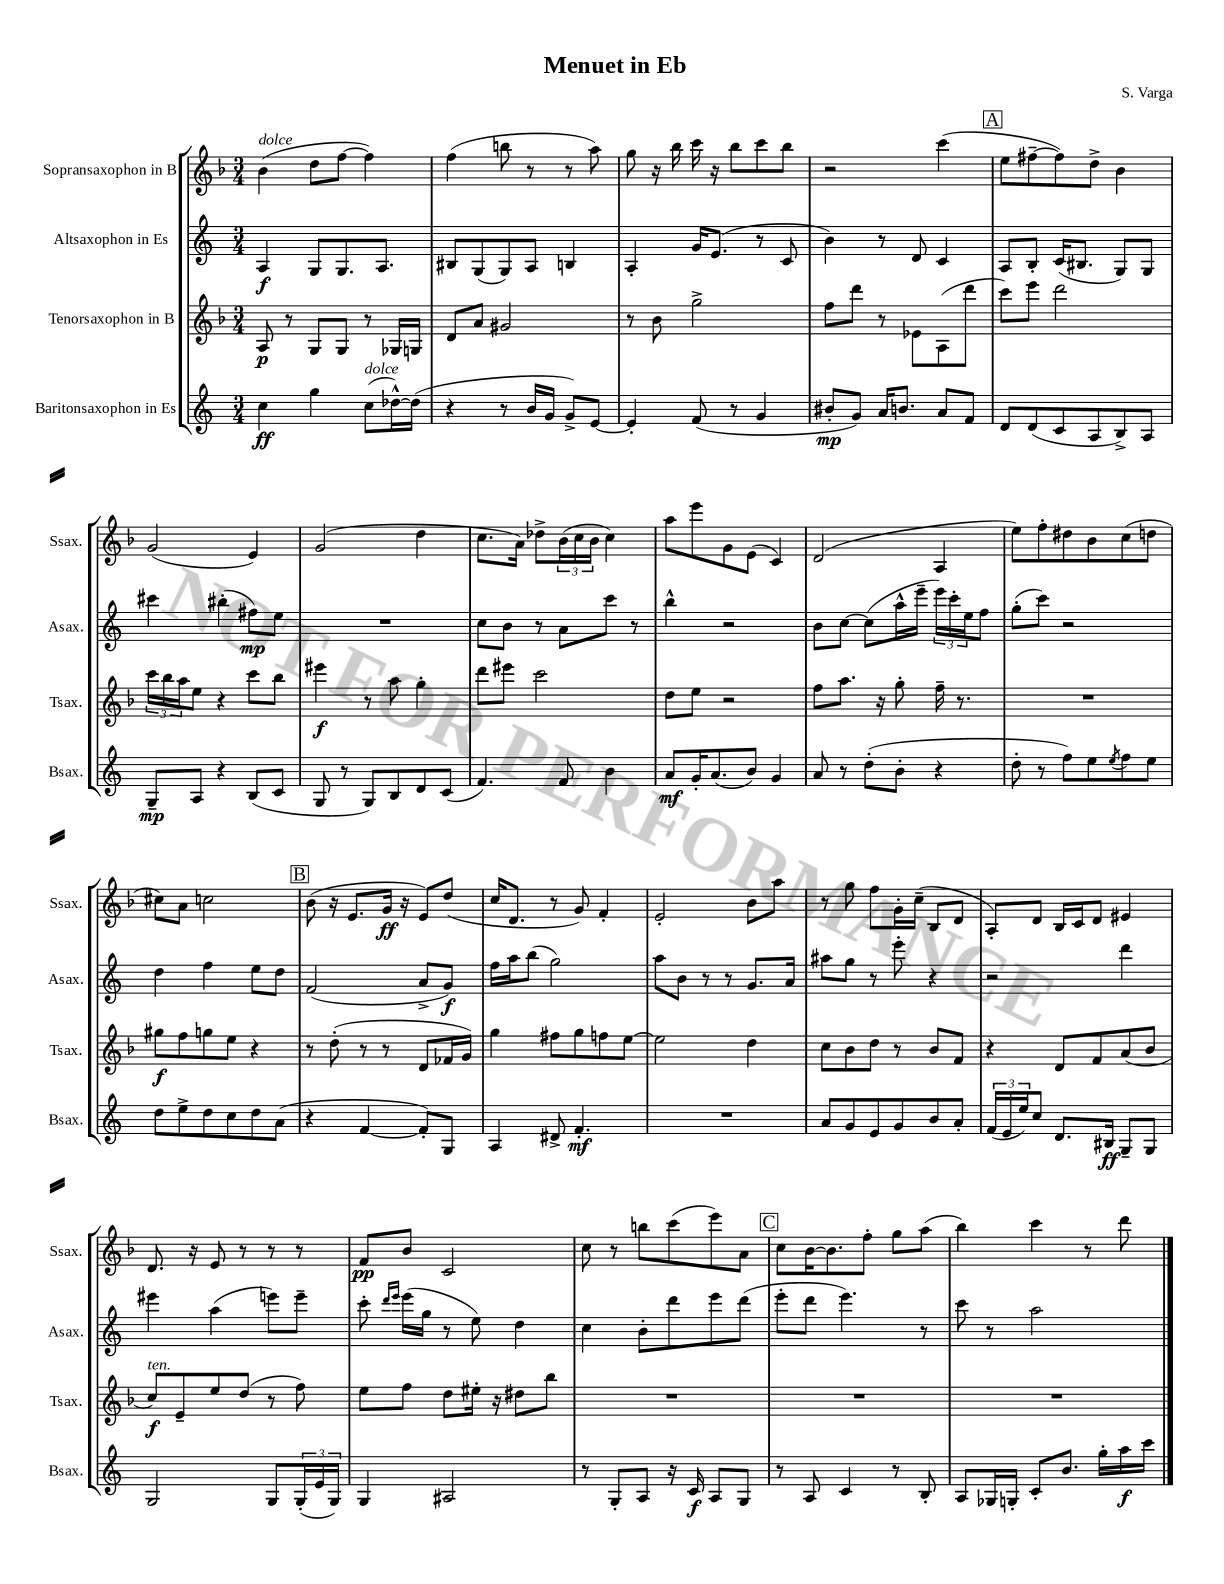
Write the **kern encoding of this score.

**kern	**kern	**kern	**kern
*staff4	*staff3	*staff2	*staff1
*clefG2	*clefG2	*clefG2	*clefG2
*k[]	*k[b-]	*k[]	*k[b-]
*M3/4	*M3/4	*M3/4	*M3/4
4cc\	8A/	4A/	(4b-\
.	8r	.	.
4gg\	8G/L	8G/L	8dd\L
.	8G/J	8.G/	[8ff\J
(8cc\L	8r	.	4ff\])
.	.	8.A/J	.
[16dd-^^\L)	16G-/LL	.	.
(16dd-\]JJ	16G/JJ	.	.
=	=	=	=
4r	8d/L	8B#/L	(4ff\
.	8a/J	(8G/	.
8r	2g#/	8G/)	8bb\
16b/LL	.	8A/J	8r
16g/JJ	.	.	.
8g^/L)	.	4B/	8r
[8e/J	.	.	8aa\)
=	=	=	=
4e'/]	8r	4A'/	8gg\
.	8b-\	.	16r
.	.	.	16bb-\
(8f/	2gg^\	16g/LK	16ccc\
.	.	(8.e/J	16r
8r	.	.	8bb-\L
4g/	.	8r	8ccc\
.	.	8c/	8bb-\J
=	=	=	=
8b#'/L	8ff\L	4b\)	2r
8g/J)	8ddd\J	.	.
16a/LK	8r	8r	.
8.b/J	.	.	.
.	8e-\L	8d/	.
8a/L	(8A\	4c/	(4ccc\
8f/J	8ddd\J	.	.
=	=	=	=
8d/L	8ccc\L)	8A/L	8ee\L
(8d/	8eee\J	8B'/J	[8ff#~\
8c/	2ddd\	(16c/LK	8ff#\])
.	.	8.B#/J	.
8A/	.	.	8dd^\J
8B^/)	.	8G/L)	4b-\
8A/J	.	8G/J	.
=	=	=	=
8G~/L	24ccc\LL	4ccc#\	(2g/
.	24bb-\	.	.
.	24aa\J	.	.
8A/J	8ee\J	.	.
4r	4r	(4bb#'\	.
(8B/L	8ccc\L	8ff#\L)	4e/)
8c/J	8bb-\J	8ee\J	.
=	=	=	=
8G/	4eee#\	2.r	(2g/
8r	.	.	.
8G/L)	8r	.	.
8B/	8aa\	.	.
8d/	4gg'\	.	4dd\
(8c/J	.	.	.
=	=	=	=
4.f/)	8ddd\L	8cc\L	8.cc\L
.	8eee#\J	8b\J	.
.	.	.	16a\Jk)
.	2ccc\	8r	8dd-^\L
8f/	.	8a\L	(24b-\L
.	.	.	24cc\
.	.	.	24b-\JJ
4b\	.	8ccc\J	4cc\)
.	.	8r	.
=	=	=	=
8a/L	8dd\L	4bb^^\	8aa\L
16g'/K	8ee\J	.	8eee\
(8.a/	.	.	.
.	2r	2r	8g\
8b/J)	.	.	(8e\J
4g/	.	.	4c/)
=	=	=	=
8a/	8ff\L	8b\L	(2d/
8r	8.aa\J	[8cc\J	.
(8dd'\L	.	(8cc\]L	.
.	16r	.	.
8b'\J	8gg'\	16aa^^\L	.
.	.	16eee~\JJ	.
4r	16ff~\	24eee\LL)	4A/
.	.	24ccc'\	.
.	8.r	.	.
.	.	24ee\J	.
.	.	8ff\J	.
=	=	=	=
8dd'\	2.r	(8gg'\L	8ee\L)
8r	.	8ccc\J)	8ff'\
8ff\L)	.	2r	8dd#\
8ee\	.	.	8b-\
8qee/	.	.	.
8ff\	.	.	(8cc\
8ee\J	.	.	8dd\J
=	=	=	=
8dd\L	8gg#\L	4dd\	8cc#\L)
8ee^\	8ff\	.	8a\J
8dd\	8gg\	4ff\	2cc\
8cc\	8ee\J	.	.
8dd\	4r	8ee\L	.
(8a\J	.	8dd\J	.
=	=	=	=
4r	8r	(2f/	(8b-\
.	(8dd'\	.	16r
.	.	.	8.e/L
[4f/	8r	.	.
.	8r	.	16g/Jk
.	.	.	16r
8f'/]L)	8d/L	8a^/L	8e/L)
8G/J	16f-/L	8g/J)	(8dd/J
.	16g/JJ)	.	.
=	=	=	=
4A/	4gg\	16ff\LL	16cc/LK
.	.	16aa\J	8.d/J
.	.	(8bb\J	.
8d#^/	8ff#\L	2gg\)	8r
4.f'/	8gg\	.	8g/)
.	8ff\	.	4f'/
.	[8ee\J	.	.
=	=	=	=
2.r	2ee\]	8aa\L	2e'/
.	.	8b\J	.
.	.	8r	.
.	.	8r	.
.	4dd\	8.g/L	8b-\L
.	.	.	8aa\J
.	.	16a/Jk	.
=	=	=	=
8a/L	8cc\L	8aa#\L	8r
8g/	8b-\	8gg\J	8gg\
8e/	8dd\J	8r	8ff\L
8g/	8r	8eee'\	16g'\L
.	.	.	(16cc~\JJ
8b/	8b-/L	4r	8B-/L
8a'/J	8f/J	.	8d/J
=	=	=	=
(24f/LL	4r	2r	8A'/L)
24e/	.	.	.
24ee/J)	.	.	.
8cc/J	.	.	8d/J
8.d/L	8d/L	.	16B-/LL
.	.	.	16c/J
.	8f/	.	8d/J
16B#/Jk	.	.	.
8G~/L	(8a/	4ddd\	4e#/
8G/J	8b-/J	.	.
=	=	=	=
2G/	8cc/L)	4eee#\	8.d/
.	8e~/	.	.
.	.	.	16r
.	8ee/	(4aa\	8e/
.	(8dd/J	.	8r
8G/L	8r	8eee\L)	8r
(24G'/L	8ff\)	8eee~\J	8r
24e/	.	.	.
24G/JJ)	.	.	.
=	=	=	=
4G/	8ee\L	8ccc'\	8f/L
.	.	16qqddd/LL	.
.	.	16qqeee/JJ	.
.	8ff\J	(16eee\LL	8b-/J
.	.	16gg\JJ	.
2A#/	8dd\L	8r	2c/
.	16ee#'\Jk	8ee\)	.
.	16r	.	.
.	8dd#\L	4dd\	.
.	8bb-\J	.	.
=	=	=	=
8r	2.r	4cc\	8cc\
8G'/L	.	.	8r
8A/J	.	8b'\L	8bb\L
16r	.	8ddd\	(8ccc\
16c/	.	.	.
8A/L	.	8eee\	8eee\)
8G/J	.	(8ddd\J	8a\J
=	=	=	=
8r	2.r	8eee'\L	8cc\L
8A/	.	8ddd\J	[16b-\K
.	.	.	8.b-\]
4c/	.	4.eee\)	.
.	.	.	8ff'\J
8r	.	.	8gg\L
8B'/	.	8r	(8aa\J
=	=	=	=
8A/L	2.r	8ccc\	4bb-\)
16G-/L	.	8r	.
16G'/JJ	.	.	.
8c'/L	.	2aa\	4ccc\
8.b/J	.	.	.
.	.	.	8r
16gg'\LL	.	.	.
16aa\	.	.	8ddd\
16ccc\JJ	.	.	.
==	==	==	==
*-	*-	*-	*-
